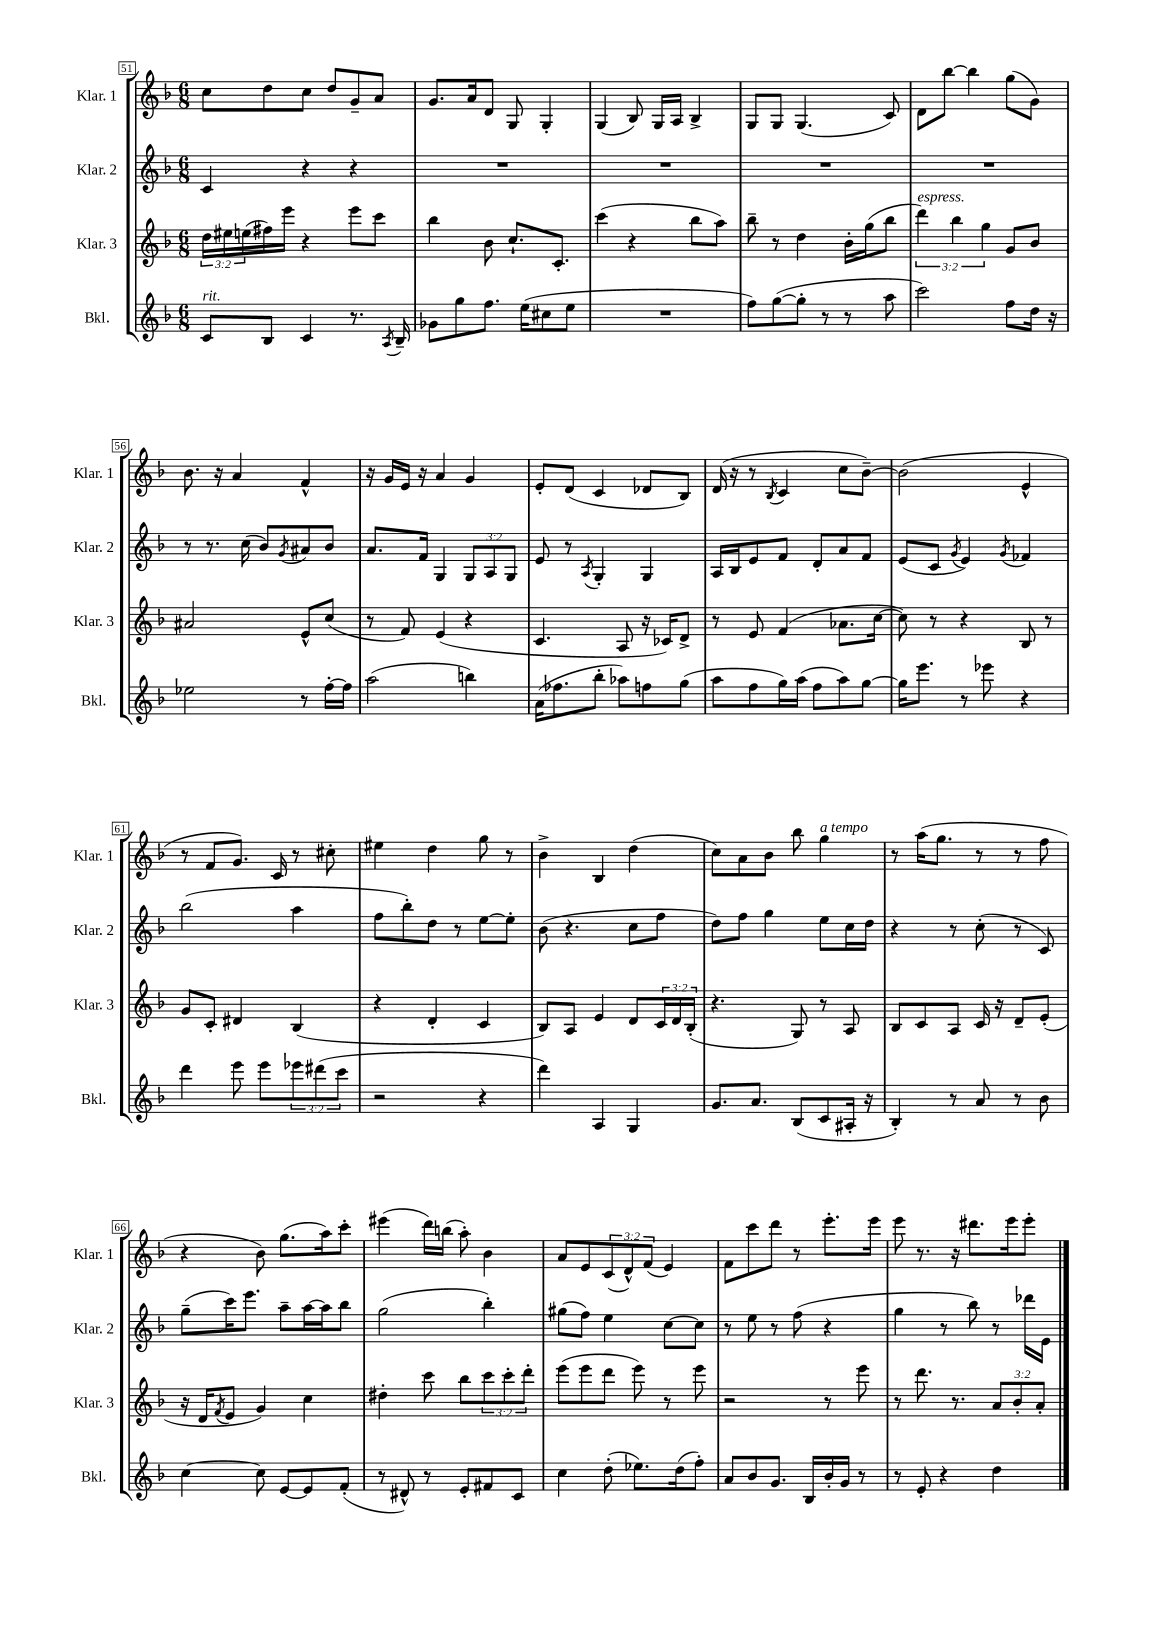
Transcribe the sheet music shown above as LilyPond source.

<<
\new StaffGroup <<
\new Staff = "s0" \with { instrumentName = "Klar. 1" shortInstrumentName = "Klar. 1" } {
    \clef treble \key f \major \numericTimeSignature \time 6/8 \override Staff.TupletNumber.text = #tuplet-number::calc-fraction-text
    c''8 d''8 c''8 d''8 g'8-- a'8 |
    g'8. a'16 d'8 g8 g4-. |
    g4( bes8) g16 a16 bes4-> |
    g8 g8 g4.( c'8) |
    d'8 bes''8~ bes''4 g''8( g'8) |
    bes'8. r16 a'4 f'4-^ |
    r16 g'16 e'16 r16 a'4 g'4 |
    e'8-. d'8( c'4 des'8 bes8) |
    d'16( r16 r8 \acciaccatura { bes8 } c'4 c''8 bes'8~--) |
    bes'2( e'4-^ |
    r8 f'8 g'8.) c'16 r8 cis''8-. |
    eis''4 d''4 g''8 r8 |
    bes'4-> bes4 d''4( |
    c''8) a'8 bes'8 bes''8 g''4^\markup { \italic "a tempo" } |
    r8 a''16( g''8. r8 r8 f''8 |
    r4 bes'8) g''8.( a''16) c'''8-. |
    eis'''4( d'''16) b''16( a''8-.) bes'4 |
    a'8 e'8 \tuplet 3/2 { c'8( d'8-^) f'8( } e'4) |
    f'8 c'''8 d'''8 r8 e'''8.-. e'''16 |
    e'''8 r8. r16 dis'''8. e'''16 e'''8-. \bar "|." |
}
\new Staff = "s1" \with { instrumentName = "Klar. 2" shortInstrumentName = "Klar. 2" } {
    \clef treble \key f \major \numericTimeSignature \time 6/8 \override Staff.TupletNumber.text = #tuplet-number::calc-fraction-text
    c'4 r4 r4 |
    R2. |
    R2. |
    R2. |
    R2. |
    r8 r8. c''16( bes'8) \acciaccatura { g'8 } ais'8 bes'8 |
    a'8. f'16 g4 \tuplet 3/2 { g8 a8 g8 } |
    e'8 r8 \acciaccatura { a8 } g4-. g4 |
    a16 bes16 e'8 f'8 d'8-. a'8 f'8 |
    e'8( c'8 \acciaccatura { g'8 } e'4) \acciaccatura { g'8 } fes'4 |
    bes''2( a''4 |
    f''8 bes''8-.) d''8 r8 e''8~ e''8-. |
    bes'8( r4. c''8 f''8 |
    d''8) f''8 g''4 e''8 c''16 d''16 |
    r4 r8 c''8-.( r8 c'8) |
    g''8--( c'''16) e'''8. a''8-- a''16~ a''16 bes''8 |
    g''2( bes''4-.) |
    gis''8( f''8) e''4 c''8~ c''8 |
    r8 e''8 r8 f''8( r4 |
    g''4 r8 bes''8) r8 des'''16 e'16 \bar "|." |
}
\new Staff = "s2" \with { instrumentName = "Klar. 3" shortInstrumentName = "Klar. 3" } {
    \clef treble \key f \major \numericTimeSignature \time 6/8 \override Staff.TupletNumber.text = #tuplet-number::calc-fraction-text
    \tuplet 3/2 { d''16 eis''16 e''16( } fis''16) e'''16 r4 e'''8 c'''8 |
    bes''4 bes'8 c''8.-! c'8.-. |
    c'''4( r4 bes''8 a''8) |
    bes''8-- r8 d''4 bes'16-. g''16( bes''8 |
    \tuplet 3/2 { d'''4^\markup { \italic "espress." }) bes''4 g''4 } g'8 bes'8 |
    ais'2 e'8-^ c''8( |
    r8 f'8) e'4( r4 |
    c'4. a8 r16 ces'16) d'8-> |
    r8 e'8 f'4( aes'8. c''16~ |
    c''8) r8 r4 bes8 r8 |
    g'8 c'8-. dis'4 bes4( |
    r4 d'4-. c'4 |
    bes8) a8 e'4 d'8 \tuplet 3/2 { c'16 d'16 bes16-.( } |
    r4. g8) r8 a8 |
    bes8 c'8 a8 c'16 r16 d'8-- e'8-.( |
    r16 d'16 \acciaccatura { f'8 } e'8 g'4) c''4 |
    dis''4-. c'''8 bes''8 \tuplet 3/2 { c'''8 c'''8-. d'''8-. } |
    e'''8( e'''8 d'''8 e'''8) r8 e'''8 |
    r2 r8 e'''8 |
    r8 d'''8. r8. \tuplet 3/2 { a'8 bes'8-. a'8-. } \bar "|." |
}
\new Staff = "s3" \with { instrumentName = "Bkl." shortInstrumentName = "Bkl." } {
    \clef treble \key f \major \numericTimeSignature \time 6/8 \override Staff.TupletNumber.text = #tuplet-number::calc-fraction-text
    c'8^\markup { \italic "rit." } bes8 c'4 r8. \acciaccatura { a8 } bes16-- |
    ges'8 g''8 f''8. e''16( cis''8 e''8 |
    R2. |
    f''8) g''8~( g''8-. r8 r8 a''8 |
    c'''2) f''8 d''16 r16 |
    ees''2 r8 f''16~-. f''16 |
    a''2( b''4) |
    a'16( fes''8. bes''8-. aes''8) f''8 g''8( |
    a''8 f''8 g''16) a''16( f''8 a''8) g''8~ |
    g''16 e'''8. r8 ees'''8 r4 |
    d'''4 e'''8 e'''8 \tuplet 3/2 { ees'''8 dis'''8( c'''8 } |
    r2 r4 |
    d'''4) a4 g4 |
    g'8. a'8. bes8( c'8 ais16-. r16 |
    bes4-.) r8 a'8 r8 bes'8 |
    c''4~ c''8 e'8~ e'8 f'8-.( |
    r8 dis'8-^) r8 e'8-. fis'8 c'8 |
    c''4 d''8-.( ees''8.) d''16( f''8-.) |
    a'8 bes'8 g'8. bes16 bes'16-. g'16 r8 |
    r8 e'8-. r4 d''4 \bar "|." |
}
>>
>>
\layout { \context { \Score currentBarNumber = #51 \override BarNumber.stencil = #(make-stencil-boxer 0.1 0.3 ly:text-interface::print) } }
